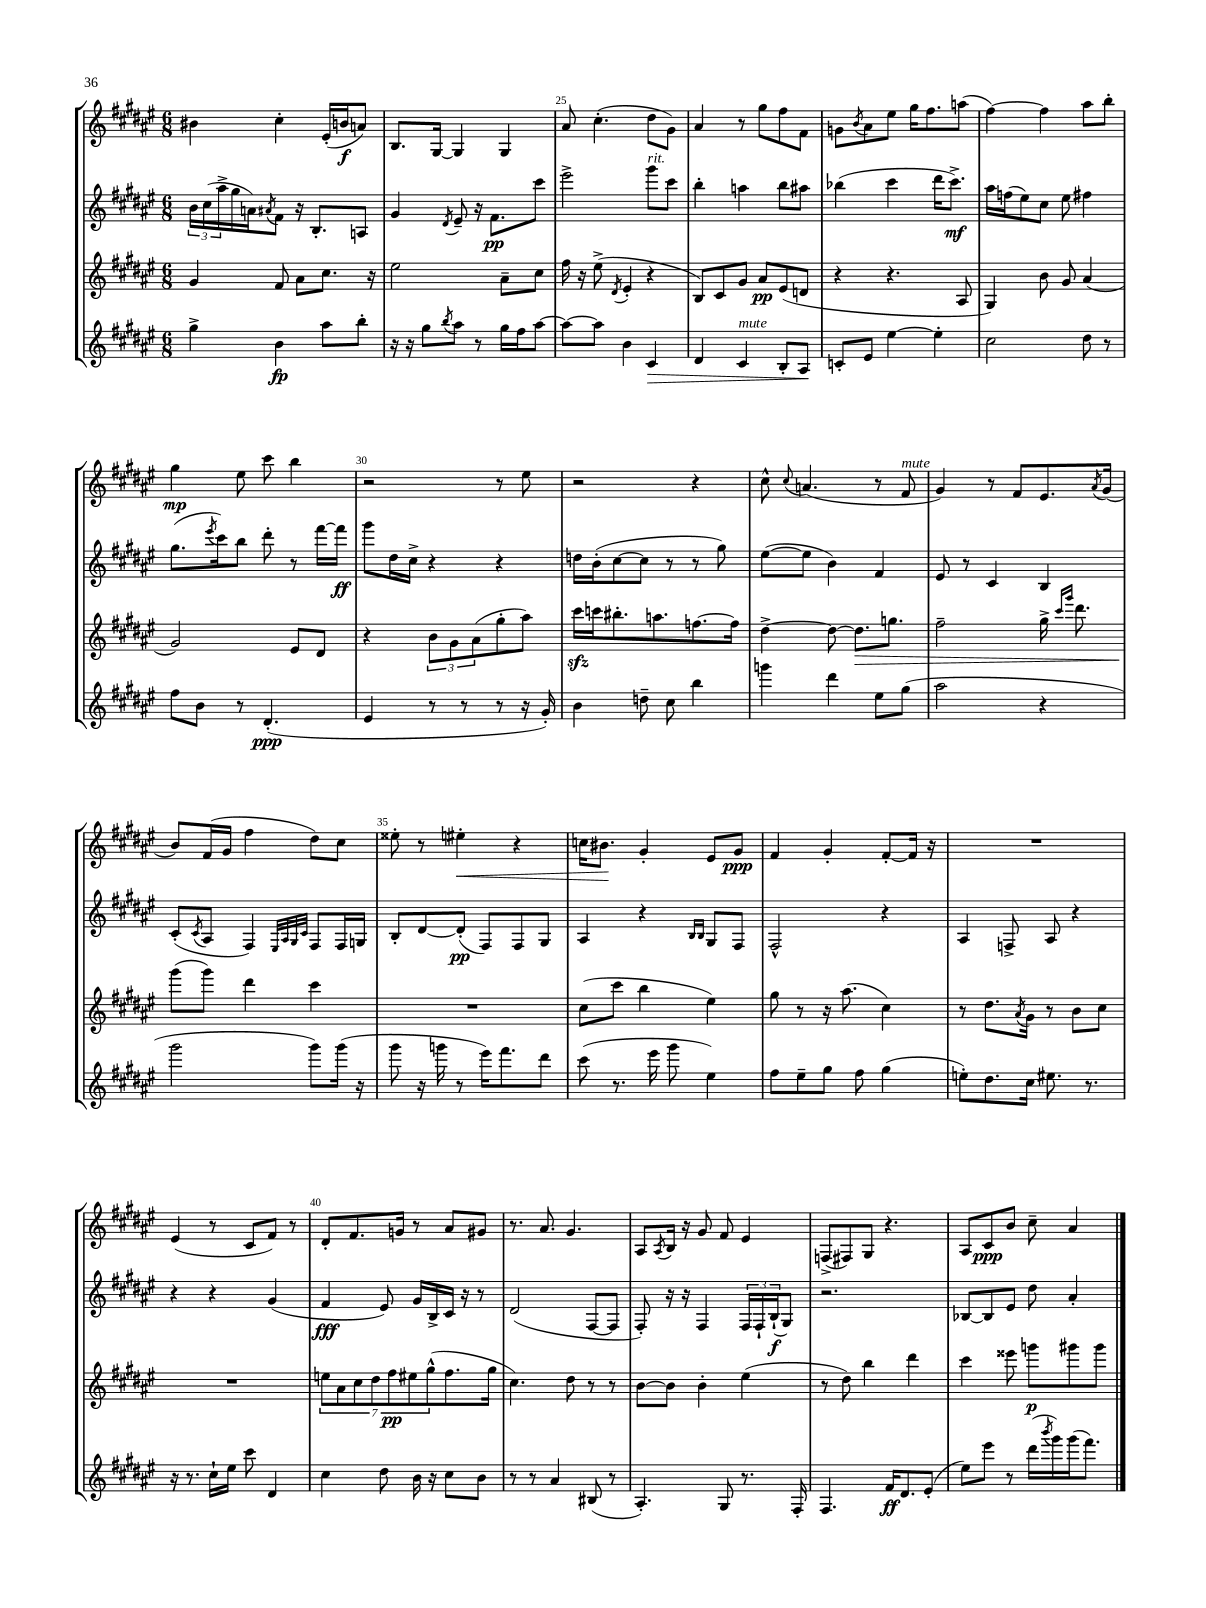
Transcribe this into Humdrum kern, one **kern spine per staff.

**kern	**kern	**kern	**kern
*staff4	*staff3	*staff2	*staff1
*clefG2	*clefG2	*clefG2	*clefG2
*k[f#c#g#d#a#e#]	*k[f#c#g#d#a#e#]	*k[f#c#g#d#a#e#]	*k[f#c#g#d#a#e#]
*M6/8	*M6/8	*M6/8	*M6/8
4gg#^	4g#	24b	4b#
.	.	(24cc#	.
.	.	24aa#^	.
.	.	16gg#	.
.	.	16a)	.
.	.	8qa#	.
4b	8f#	8f#	4cc#'
.	8a#	16r	.
.	.	8.B'	.
8aa#	8.cc#	.	(16e#'
.	.	.	16b
8bb'	.	8A	8a)
.	16r	.	.
=	=	=	=
16r	2ee#	4g#	8.B
16r	.	.	.
8gg#	.	.	.
.	.	.	[16G#
8qbb	.	8qd#	.
8aa#	.	8e#~	4G#]
8r	.	16r	.
.	.	8.f#	.
16gg#	8a#~	.	4G#
16ff#	.	.	.
[8aa#	8cc#	8ccc#	.
=	=	=	=
8aa#_	16ff#	2eee#^	8a#
.	16r	.	.
8aa#]	(8ee#^	.	(4.cc#'
.	8qd#	.	.
4b	4e#'	.	.
4c#	4r	8ggg#	8dd#
.	.	8ccc#	8g#)
=	=	=	=
4d#	8B)	4bb'	4a#
.	8c#	.	.
4c#	8g#	4aa	8r
.	8a#	.	8gg#
8B'	(8e#	8bb	8ff#
8A#	8d	8aa#	8f#
=	=	=	=
8c'	4r	(4bb-	8g
.	.	.	8qb
8e#	.	.	8a#
[4ee#	4.r	4ccc#	8ee#
.	.	.	16gg#
.	.	.	8.ff#
4ee#']	.	16ddd#	.
.	.	8.ccc#^)	.
.	8A#	.	(8aa
=	=	=	=
2cc#	4G#)	16aa#	[4ff#)
.	.	(16ff	.
.	.	8ee#)	.
.	8b	8cc#	4ff#]
.	8g#	8ee#	.
8dd#	(4a#	4ff#	8aa#
8r	.	.	8bb'
=	=	=	=
8ff#	2g#)	(8.gg#	4gg#
8b	.	.	.
.	.	8qeee#	.
.	.	16ccc#)	.
8r	.	8bb	8ee#
(4.d#'	.	8ddd#'	8ccc#
.	8e#	8r	4bb
.	8d#	[16fff#	.
.	.	16fff#]	.
=	=	=	=
4e#	4r	8ggg#	2r
.	.	16dd#	.
.	.	16cc#^	.
8r	12b	4r	.
.	12g#	.	.
8r	.	.	.
.	(12a#	.	.
8r	8gg#'	4r	8r
16r	8aa#)	.	8ee#
16g#')	.	.	.
=	=	=	=
4b	16ccc#	16dd	2r
.	16ccc	(16b'	.
.	8.bb#'	[8cc#	.
8dd~	.	8cc#]	.
.	8.aa	.	.
8cc#	.	8r	.
4bb	[8.ff	8r	4r
.	.	8gg#)	.
.	16ff]	.	.
=	=	=	=
4ggg	[4dd#^	([8ee#	8cc#^^
.	.	.	8qqcc#
.	.	8ee#]	(4.a
4ddd#	8dd#_	4b)	.
.	8.dd#]	.	.
8ee#	.	4f#	8r
.	8.gg	.	.
(8gg#	.	.	8f#
=	=	=	=
2aa#	2ff#~	8e#	4g#)
.	.	8r	.
.	.	4c#	8r
.	.	.	8f#
4r	16gg#^	4B	8.e#
.	16qqccc#	.	.
.	16qqggg#	.	.
.	8.ddd#	.	.
.	.	.	8qa#
.	.	.	(16g#
=	=	=	=
2ggg#	(8ggg#	(8c#'	8b)
.	.	8qc#	.
.	8ggg#)	8A#	(16f#
.	.	.	16g#
.	4ddd#	4F#)	4ff#
.	.	32qqE#	.
.	.	32qqA#	.
.	.	32qqG#	.
.	.	32qqc#	.
8ggg#)	4ccc#	8F#	8dd#)
(16ggg#	.	16F#	8cc#
16r	.	16G	.
=	=	=	=
8ggg#	2.r	8B'	8ee##'
16r	.	[8d#	8r
16ggg	.	.	.
8r	.	(8d#']	4ee#'
16eee#)	.	8F#)	.
8.fff#	.	.	.
.	.	8F#	4r
8ddd#	.	8G#	.
=	=	=	=
(8ccc#	(8cc#	4A#	16cc
.	.	.	8.b#
8.r	8ccc#	.	.
.	4bb	4r	4g#'
16eee#	.	.	.
8ggg#	.	.	.
.	.	16qqB	.
.	.	16qqB	.
4ee#)	4ee#)	8G#	8e#
.	.	8F#	8g#
=	=	=	=
8ff#	8gg#	2F#^^	4f#
8ee#~	8r	.	.
8gg#	16r	.	4g#'
.	(8.aa#	.	.
8ff#	.	.	.
(4gg#	4cc#)	4r	[8f#'
.	.	.	16f#]
.	.	.	16r
=	=	=	=
8ee')	8r	4A#	2.r
8.dd#	8.dd#	.	.
.	.	8F^	.
.	8qa#	.	.
16cc#	16g#	.	.
8.ee#	8r	8A#	.
.	8b	4r	.
8.r	.	.	.
.	8cc#	.	.
=	=	=	=
16r	2.r	4r	(4e#
8.r	.	.	.
16cc#`	.	4r	8r
16ee#	.	.	.
8ccc#	.	.	8c#
4d#	.	(4g#	8f#)
.	.	.	8r
=	=	=	=
4cc#	14ee	4f#	8d#'
.	14a#	.	.
.	.	.	8.f#
.	14cc#	.	.
.	14dd#	.	.
8dd#	.	8e#)	.
.	14ff#	.	.
.	.	.	16g
.	14ee#	.	.
16b	.	16g#	8r
.	(14gg#^^	.	.
16r	.	16B^	.
8cc#	8.ff#	16c#	8a#
.	.	16r	.
8b	.	8r	8g#
.	16gg#	.	.
=	=	=	=
8r	4.cc#)	(2d#	8.r
8r	.	.	.
.	.	.	8.a#
4a#	.	.	.
.	8dd#	.	4.g#
(8B#	8r	[8F#	.
8r	8r	8F#]	.
=	=	=	=
4.A#')	[8b	8F#')	8A#
.	.	.	8qA#
.	8b]	16r	16B
.	.	16r	16r
.	4b'	4F#	8g#
8G#	.	.	8f#
8.r	(4ee#	24F#	4e#
.	.	24F#`	.
.	.	(24B`	.
.	.	8G#)	.
16F#'	.	.	.
=	=	=	=
4.F#	8r	2.r	(8F^
.	8dd#)	.	8F#)
.	4bb	.	8G#
16f#	.	.	4.r
8.d#	.	.	.
.	4ddd#	.	.
(8e#'	.	.	.
=	=	=	=
8ee#)	4ccc#	[8B-	8A#
8eee#	.	8B-]	8c#
8r	8eee##	8e#	8b
(16ddd#	8ggg	8dd#	8cc#~
8qbbb	.	.	.
16ggg#)	.	.	.
(16ggg#	8ggg#	4a#'	4a#
8.fff#)	.	.	.
.	8ggg#	.	.
==	==	==	==
*-	*-	*-	*-
